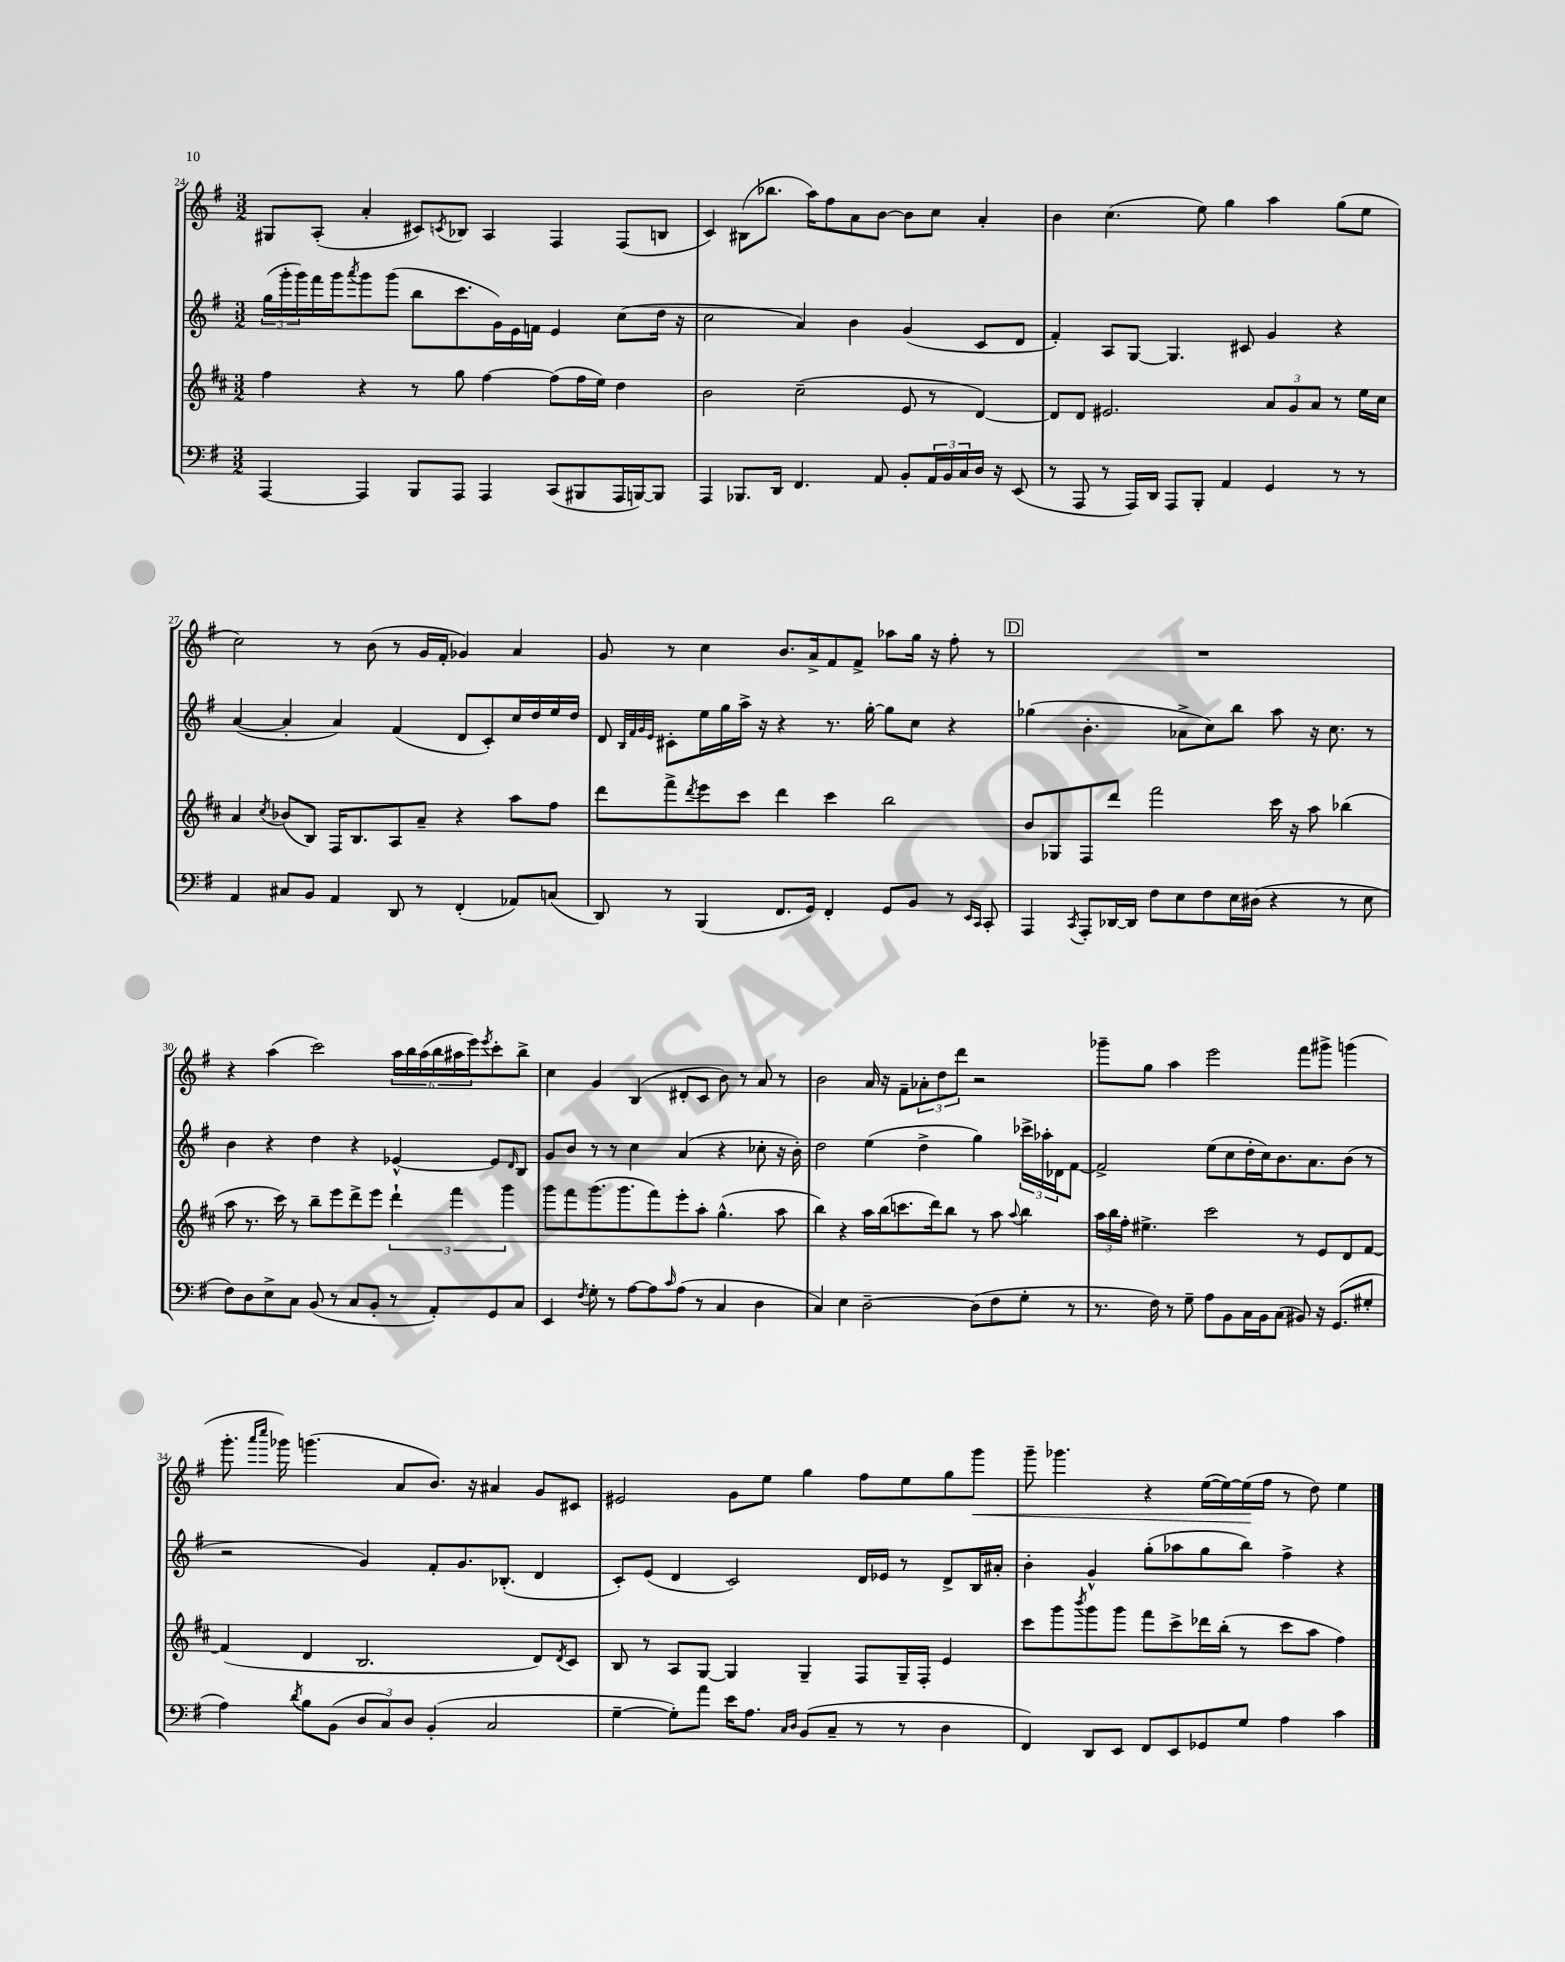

**kern	**kern	**kern	**kern
*staff4	*staff3	*staff2	*staff1
*clefF4	*clefG2	*clefG2	*clefG2
*k[f#]	*k[f#c#]	*k[f#]	*k[f#]
*M3/2	*M3/2	*M3/2	*M3/2
[4AAA	4ff#	(24gg	8G#
.	.	24ggg'	.
.	.	24ggg)	.
.	.	16fff#	(8A'
.	.	16ggg	.
.	.	8qaaa	.
4AAA]	4r	8ggg	4a'
.	.	(8ggg	.
8BBB	8r	8bb	8c#)
.	.	.	8qc
8AAA	8gg	8.ccc	8B-
4AAA	[4ff#	.	4A
.	.	16g)	.
.	.	16e	.
.	.	16f	.
(8CC	(8ff#]	4e	4F#
8BBB#	16ff#	.	.
.	16ee)	.	.
16AAA	4dd	(8cc	(8F#
[16BBB)	.	.	.
8BBB]	.	16dd	8B
.	.	16r	.
=	=	=	=
4AAA	2b	2cc	4c)
8.BBB-	.	.	(8B#
.	.	.	8.bb-
16DD	.	.	.
4.FF#	(2cc#~	4a)	.
.	.	.	16aa)
.	.	.	8ff#
.	.	4b	8a
8AA	.	.	[8b
8BB'	8e	(4g	8b]
24AA	8r	.	8cc
24BB	.	.	.
24C	.	.	.
16D	[4d)	8c	4a'
16r	.	.	.
(8EE	.	8d	.
=	=	=	=
8r	8d]	4f#')	4b
8AAA	8d	.	.
8r	2.e#	8A	(4.cc
16AAA)	.	[8G	.
16DD	.	.	.
8AAA	.	4.G]	.
8BBB'	.	.	8ee)
4AA	.	.	4gg
.	.	8c#	.
4GG	12a	4g	4aa
.	12g	.	.
.	12a	.	.
8r	8r	4r	(8gg
8r	16ee	.	8ee
.	16cc#	.	.
=	=	=	=
4AA	4a	([4a	2cc)
.	8qcc#	.	.
8C#	(8b-	4a']	.
8BB	8B)	.	.
4AA	16F#	4a)	8r
.	8.B	.	.
.	.	.	(8b
8DD	8A	(4f#	8r
8r	8a~	.	16g
.	.	.	16f#'
(4FF#'	4r	8d	4g-)
.	.	8c')	.
8AA-)	8aa	16cc	4a
.	.	16dd	.
(8C	8ff#	16ee	.
.	.	16dd	.
=	=	=	=
8DD)	8ddd	8d	8g
.	.	32qqB	.
.	.	32qqf#	.
.	.	32qqg	.
.	.	32qqe	.
8r	8fff#^	8c#'	8r
.	8qddd	.	.
(4BBB	8eee	16ee	4cc
.	.	16gg	.
.	8ccc#	16aa^	.
.	.	16r	.
8.FF#	4ddd	4r	8.b
16GG)	.	.	16a^
4FF#'	4ccc#	8.r	8f#
.	.	.	8f#^
.	.	[16gg'	.
8GG	2bb	8gg]	8aa-
8BB	.	8cc	16gg
.	.	.	16r
8r	.	4r	8ff#'
16qqEE	.	.	.
16qqCC	.	.	.
8CC'	.	.	8r
=	=	=	=
4AAA	8b	(4gg-	1.r
.	8G-	.	.
8qCC	.	.	.
8AAA'	8F#	4.b'	.
[16DD-	8ddd	.	.
16DD-]	.	.	.
8F#	2fff#	.	.
8E	.	8a-^	.
8F#	.	8cc)	.
16E	.	8bb	.
(16D#	.	.	.
4r	16ccc#	8aa	.
.	16r	.	.
.	8aa	16r	.
.	.	8.cc	.
8r	(4bb-	.	.
8E	.	8r	.
=	=	=	=
8F#)	8aa	4b	4r
8D	8.r	.	.
8E^	.	4r	(4aa
.	16ccc#)	.	.
8C	8r	.	.
(8BB	8bb~	4dd	2ccc)
8r	8eee	.	.
8C	8ddd^	4r	.
8BB'	8eee	.	.
8r	6ddd`	[4e-^^	24aa
.	.	.	24bb
.	.	.	(24aa
8AA')	.	.	24bb
.	6fff#	.	24aa#
.	.	.	24eee)
.	.	.	8qeee
8GG	.	8e-]	8ccc'
.	6ggg	.	.
.	.	16qqd	.
8C	.	8B	8bb^
=	=	=	=
4EE	8ggg	8g	4cc
.	8fff#	8b	.
8qF#	.	.	.
8G'	(8.ggg	8r	4g
8r	.	8r	.
.	8.ggg	.	.
[8A	.	4cc	(4B
8A]	8fff#)	.	.
16qqc	.	.	.
(8A	8eee'	(4a	8d#'
8r	8aa'	.	8c
4C	(4.gg^^	4r	8b)
.	.	.	8r
4D	.	8cc-'	8a
.	8aa	16r	8r
.	.	16b')	.
=	=	=	=
4C)	4bb)	2dd	2b
4E	4r	.	.
[2D~	16aa	(4ee	16a
.	(16bb	.	16r
.	8.ccc	.	8f#~
.	.	4dd^	12a-'
.	16ddd)	.	.
.	.	.	12dd
.	8bb	.	.
.	.	.	12ddd
(8D]	8r	4gg)	2r
8F#	8aa	.	.
.	8qqaa	.	.
8G'	4bb	24ccc-^	.
.	.	24aa-'	.
.	.	24d-	.
8r	.	[8f#	.
=	=	=	=
8.r	24aa	2f#^]	8ggg-~
.	24bb	.	.
.	24ff#'	.	.
.	4.ee#^	.	8gg
16F#)	.	.	.
8r	.	.	4aa
8G~	.	.	.
8A	2ccc#	(8ee	2eee
8BB	.	8cc	.
16C	.	16dd'	.
16BB	.	16cc)	.
(8C	.	8.b	.
8BB#)	8r	.	8fff#
.	.	8.a	.
16r	8e	.	8ggg#^
(8.GG	.	.	.
.	8d	(8b	(4ggg
8G#'	[8f#	8r	.
=	=	=	=
4A)	(4f#]	2r	8.ggg'
.	.	.	16qqaaa
.	.	.	16qqcccc
.	.	.	16ggg-)
8qd	.	.	.
8B	4d	.	(4.ggg
(8BB	.	.	.
12D	2.B	4g)	.
12C)	.	.	.
.	.	.	8a
12D	.	.	.
(4BB'	.	8f#'	8.b)
.	.	8.g	.
.	.	.	16r
2C	.	.	4a#
.	.	(8.B-'	.
.	8d)	4d	8g
.	8qd	.	.
.	8c#	.	8c#
=	=	=	=
[4G~	8B	8c')	2e#
.	8r	(8e	.
8G'])	8A	4d	.
8a	[8G	.	.
16e	4G]	2c)	8g
8.A	.	.	.
.	.	.	8ee
16qqC	.	.	.
16qqD	.	.	.
(8BB	4G~	.	4gg
8C~	.	.	.
8r	8F#	16d	8ff#
.	.	16e-	.
8r	16G~	8r	8ee
.	16F#'	.	.
4D	4e	8d^	8gg
.	.	16B	8ggg
.	.	16a#'	.
=	=	=	=
4FF#)	8ccc#	4b'	8ggg~
.	8ggg	.	4.ggg-
.	8qbbb	.	.
8DD	8ggg	4g^^	.
8EE	8ggg	.	.
8FF#	8fff#	(8gg'	4r
8EE	8ccc#^	8aa-	.
8GG-	16ddd-	8gg	([16ee
.	(16bb'	.	16ee_)
8G	8r	8bb)	(16ee]
.	.	.	16ff#
4A	8ccc#	4ff#^	8r
.	8aa	.	8dd)
4c	4ff#)	4r	4ee
==	==	==	==
*-	*-	*-	*-
